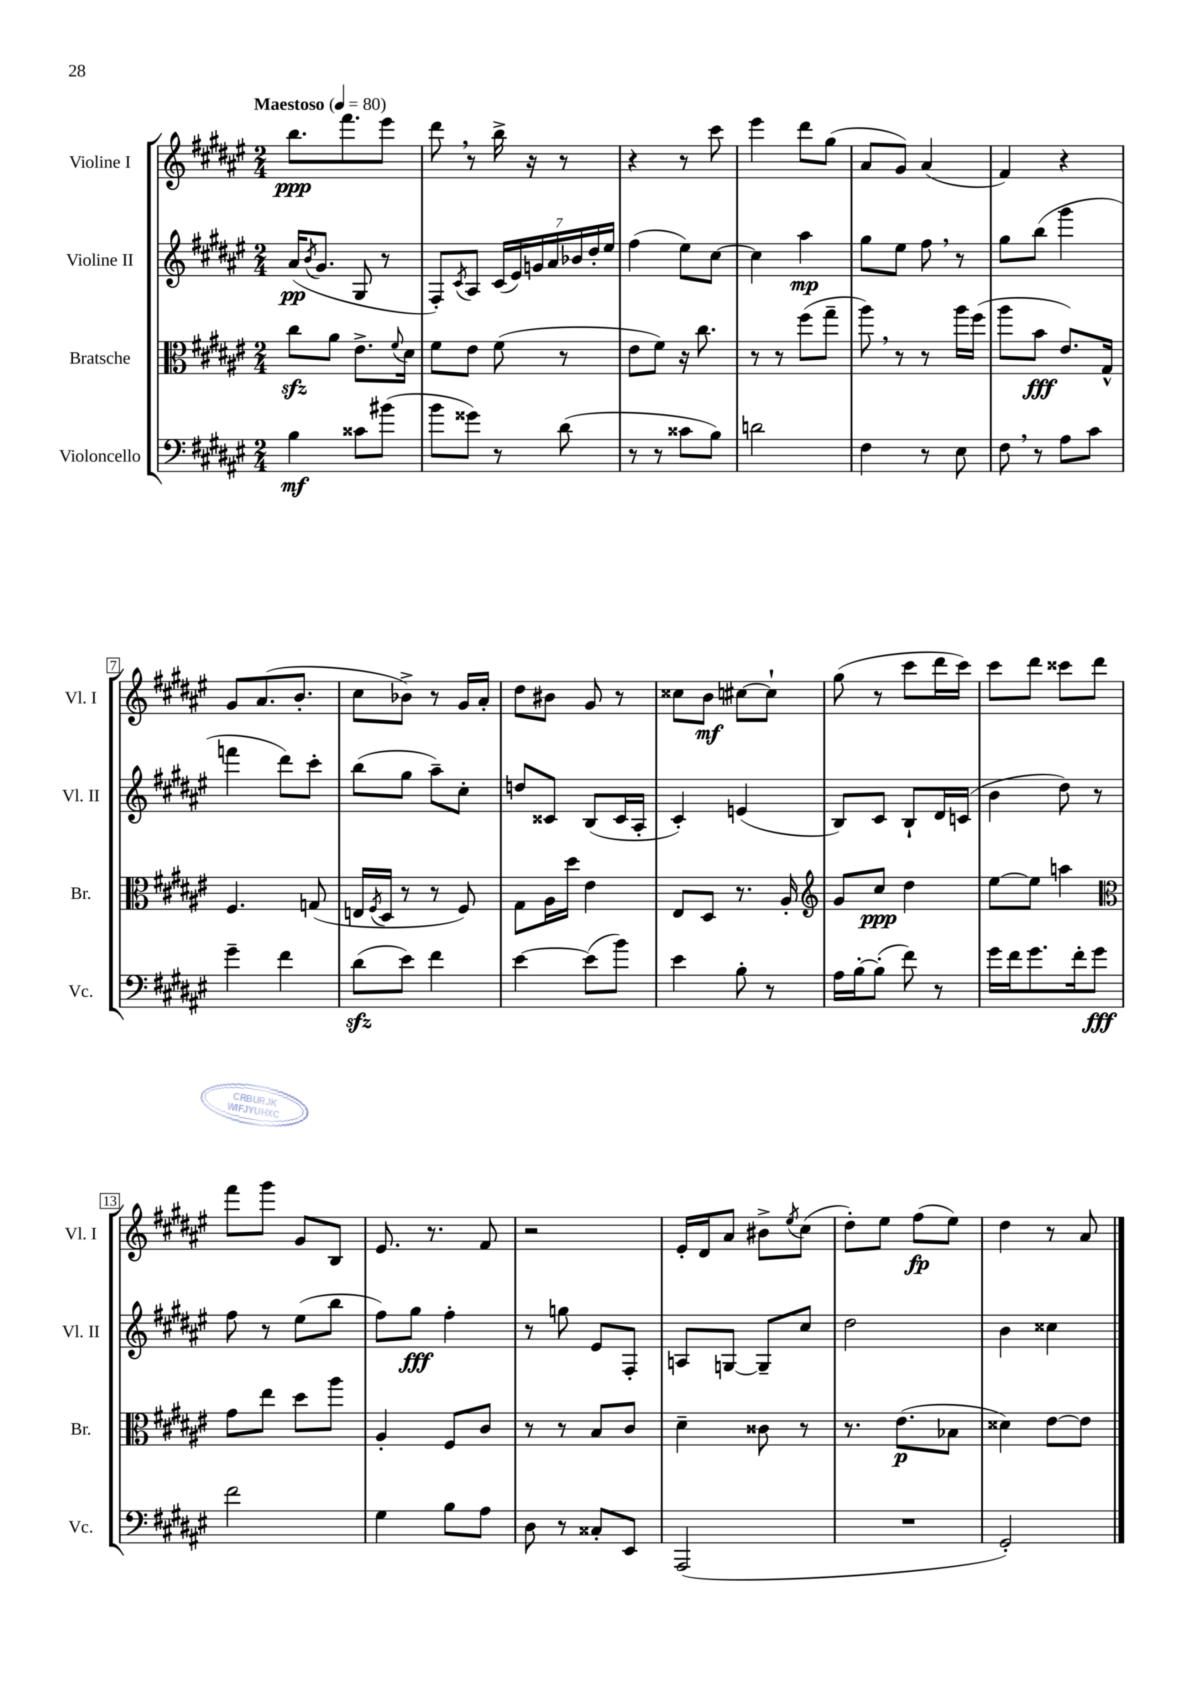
<<
\new StaffGroup <<
\new Staff = "s0" \with { instrumentName = "Violine I" shortInstrumentName = "Vl. I" } {
    \clef treble \key fis \major \numericTimeSignature \time 2/4 \tempo "Maestoso" 4 = 80
    b''8.\ppp fis'''8. eis'''8 |
    dis'''8 \breathe r8 b''16-> r16 r8 |
    r4 r8 cis'''8 |
    eis'''4 dis'''8 gis''8( |
    ais'8 gis'8) ais'4( |
    fis'4) r4 |
    gis'8 ais'8.( b'8.-. |
    cis''8 bes'8->) r8 gis'16 ais'16-. |
    dis''8 bis'8 gis'8 r8 |
    cisis''8 b'8\mf cis''8~ cis''8-! |
    gis''8( r8 cis'''8 dis'''16 cis'''16) |
    cis'''8 dis'''8 cisis'''8 dis'''8 |
    fis'''8 gis'''8 gis'8 b8 |
    eis'8. r8. fis'8 |
    r2 |
    eis'16-. dis'16 ais'8 bis'8-> \acciaccatura { eis''8 } cis''8( |
    dis''8-.) eis''8 fis''8\fp( eis''8) |
    dis''4 r8 ais'8 \bar "|." |
}
\new Staff = "s1" \with { instrumentName = "Violine II" shortInstrumentName = "Vl. II" } {
    \clef treble \key fis \major \numericTimeSignature \time 2/4
    ais'16\pp( \acciaccatura { b'8 } gis'8. gis8 r8 |
    fis8-.) \acciaccatura { cis'8 } ais8 \tuplet 7/4 { cis'16( eis'16) g'16 ais'16 bes'16 dis''16-. eis''16 } |
    fis''4( eis''8) cis''8~ |
    cis''4 ais''4\mp |
    gis''8 eis''8 fis''8 \breathe r8 |
    gis''8 b''8( gis'''4 |
    f'''4 dis'''8) cis'''8-. |
    b''8( gis''8 ais''8--) cis''8-. |
    d''8 cisis'8 b8( cisis'16 ais16-. |
    cis'4-.) e'4( |
    b8) cis'8 b8-! dis'16 c'16( |
    b'4 dis''8) r8 |
    fis''8 r8 eis''8( b''8 |
    fis''8) gis''8\fff fis''4-. |
    r8 g''8 eis'8 fis8-. |
    a8 g8~ g8-- cis''8 |
    dis''2 |
    b'4 cisis''4 \bar "|." |
}
\new Staff = "s2" \with { instrumentName = "Bratsche" shortInstrumentName = "Br." } {
    \clef alto \key fis \major \numericTimeSignature \time 2/4
    cis''8\sfz ais'8 eis'8.-> \appoggiatura { fis'8 } dis'16 |
    fis'8 eis'8 fis'8( r8 |
    eis'8 fis'8) r16 cis''8. |
    r8 r8 fis''8( gis''8-- |
    ais''8) \breathe r8 r8 ais''16 fis''16( |
    ais''8 b'8\fff eis'8.) gis16-^ |
    fis4. g8( |
    e16 \acciaccatura { fis8 } dis16 r8 r8 fis8) |
    gis8 ais16 dis''16 eis'4 |
    eis8 dis8 r8. ais16-. |
    \clef treble gis'8 cis''8\ppp dis''4 |
    eis''8~ eis''8 a''4 |
    \clef alto gis'8 eis''8 dis''8 ais''8 |
    ais4-. fis8 cis'8 |
    r8 r8 b8 cis'8 |
    dis'4-- cisis'8 r8 |
    r8. eis'8.\p( bes8 |
    disis'4) eis'8~ eis'8 \bar "|." |
}
\new Staff = "s3" \with { instrumentName = "Violoncello" shortInstrumentName = "Vc." } {
    \clef bass \key fis \major \numericTimeSignature \time 2/4
    b4\mf cisis'8 bis'8( |
    b'8 gisis'8) r8 dis'8( |
    r8 r8 cisis'8 b8) |
    d'2 |
    fis4 r8 eis8 |
    fis8 \breathe r8 ais8 cis'8 |
    gis'4-- fis'4 |
    dis'8\sfz( eis'8) fis'4 |
    eis'4~ eis'8( b'8) |
    eis'4 b8-. r8 |
    ais16 b16~-. b8-.( fis'8) r8 |
    gis'16 fis'16 gis'8. fis'16-. gis'8\fff |
    fis'2 |
    gis4 b8 ais8 |
    dis8 r8 cisis8-. eis,8 |
    ais,,2( |
    R2 |
    gis,2-.) \bar "|." |
}
>>
>>
\layout { \context { \Score \override BarNumber.stencil = #(make-stencil-boxer 0.1 0.3 ly:text-interface::print) } }
